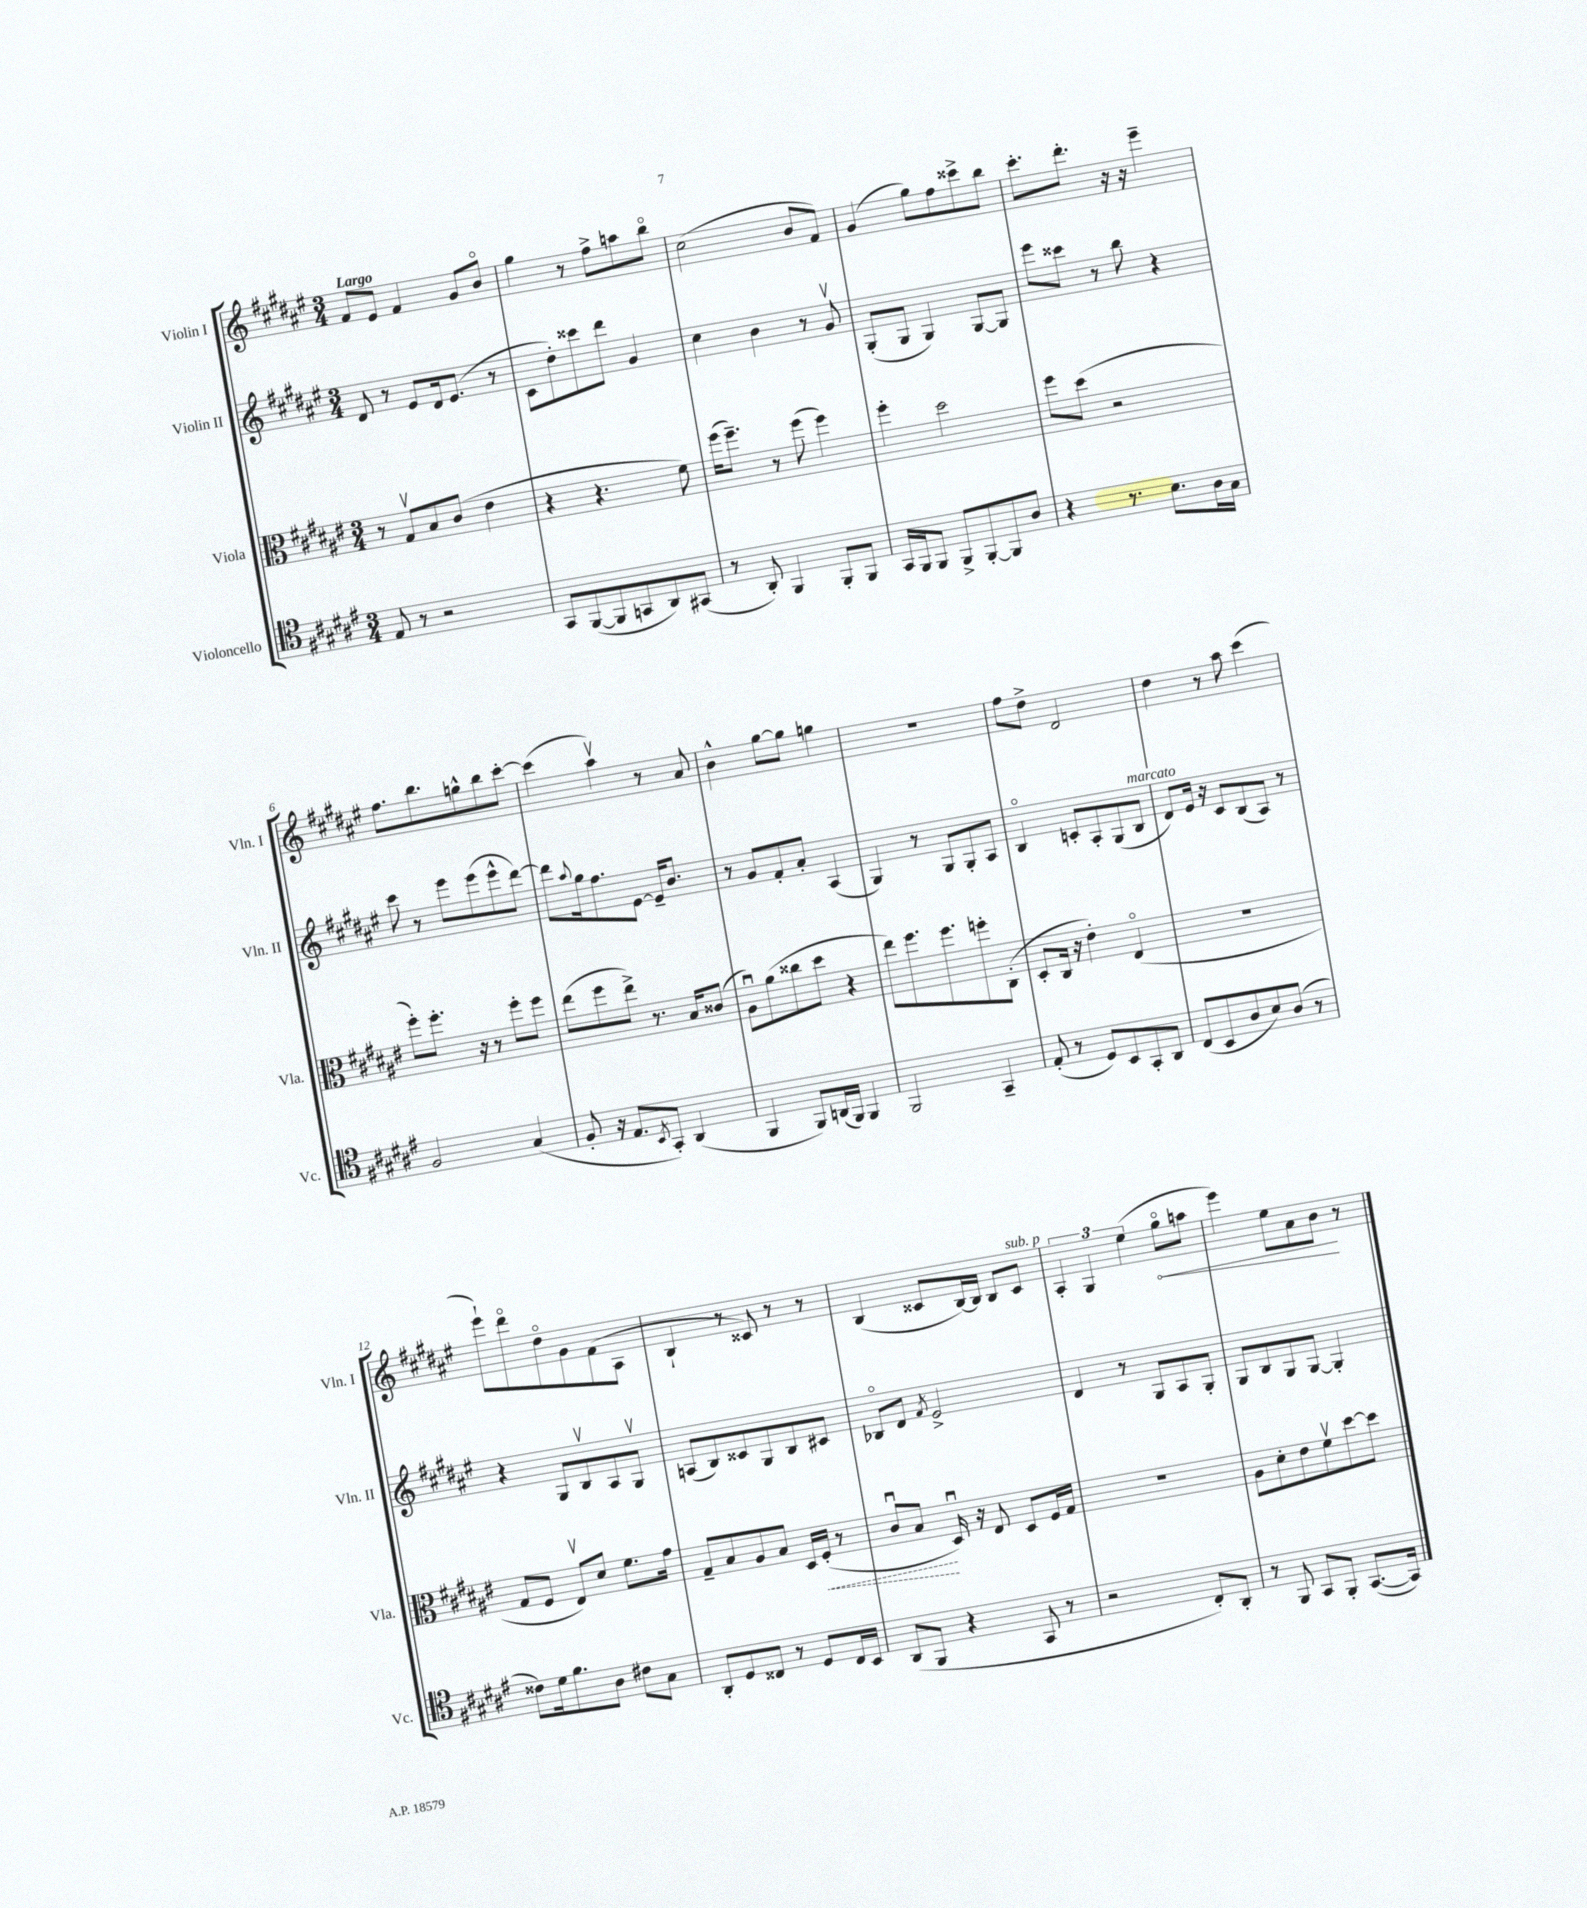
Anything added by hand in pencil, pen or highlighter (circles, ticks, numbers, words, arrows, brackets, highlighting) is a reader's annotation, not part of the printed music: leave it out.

**kern	**kern	**kern	**kern
*staff4	*staff3	*staff2	*staff1
*clefC4	*clefC3	*clefG2	*clefG2
*k[f#c#g#d#a#e#]	*k[f#c#g#d#a#e#]	*k[f#c#g#d#a#e#]	*k[f#c#g#d#a#e#]
*M3/4	*M3/4	*M3/4	*M3/4
8E#/	8r	8d#/	8f#/L
8r	8G#v/L	8r	8e#/J
2r	8B/	8e#/L	4f#/
.	(8c#/J	16d#/k	.
.	.	(8.e#/J	.
.	4e#\	.	8g#/L
.	.	8r	8bo/J
=	=	=	=
8GG#/L	4r	8c#\L	4gg#\
([8FF#/	.	8dd#'\)	.
8FF#/]	4.r	8ccc##\	8r
8GG/	.	8ddd#\J	8ff#^\L
8AA#/)	.	4g#/	8aa\
(8GG#/J	8f#\)	.	8bbo\J
=	=	=	=
8r	(16ff#\LK	4cc#\	(2cc#\
.	8.ff#~\J)	.	.
8AA#'/)	.	.	.
4FF#/	8r	4b\	.
.	(8ff#\	.	.
8FF#'/L	4ff#\)	8r	8b/L
8FF#/J	.	8g#v/	8f#/J)
=	=	=	=
16GG#/LL	4ff#'\	(8G#'/L	(4g#/
16FF#/J	.	.	.
8FF#/J	.	8G#/J	.
8FF#^/L	2dd#\	4G#/)	8gg#\L)
[8FF#'/	.	.	8ff#\
8FF#/]	.	[8G#/L	8ccc##^\
8A#/J	.	8G#/]J	8bb\J
=	=	=	=
4r	8ff#\L	8eee#\L	8.ccc#'\L
.	(8dd#\J	8ccc##\J	.
.	.	.	8.ddd#'\J
8.r	2r	8r	.
.	.	8bb\	16r
8.B\L	.	.	16r
.	.	4r	4eee#~\
16A#\L	.	.	.
16G#\JJ	.	.	.
=	=	=	=
2F#/	8ff#'\L)	8ccc#\	8.ff#\L
.	8.ff#'\J	8r	.
.	.	.	8.bb\
.	.	8eee#\L	.
.	16r	.	.
.	8r	(8eee#\	8gg^^\
(4G#/	8ff#'\L	8eee#^^\	8bb\
.	8ff#\J	[8ddd#\J)	[8ccc#'\J
=	=	=	=
8F#'/	(8ee#\L	8ddd#\]L	(4ccc#\]
.	.	8qqaa#/	.
16r	8ff#\	16gg#\k	.
8.E#/L	.	8.ff#\	.
.	8ee#^\J)	.	4aa#v\)
8qBB/	.	.	.
8GG#'/J)	8.r	[8e#\J	.
(4AA#/	.	16e#~/]LK	8r
.	16B/LK	8.b/J	.
.	(8c##/J	.	8a#/
=	=	=	=
4FF#/	8A#u\L)	8r	4b^^\
.	(8a#\	8g#/L	.
8FF#/L)	8cc##\	8f#'/	[8gg#\L
(16AA/L	8dd#\J	8a#'/J	8gg#\]J
16FF#/JJ)	.	.	.
4FF#/	4r	(4A#/	4gg\
=	=	=	=
2FF#/	8ee#\L)	4G#/)	2.r
.	8.ff#\	.	.
.	.	8r	.
.	8.ff#\	.	.
.	.	8G#/L	.
4GG#~/	8ff'\	8G#'/	.
.	(8C#'\J	8A#/J	.
=	=	=	=
(8E#'/	8D#'/L	4Bo/	8ff#\L
8r	16C#/Jk	.	8dd#^\J
.	16r	.	.
8D#/L)	4e#'\)	8c'/L	2d#/
8BB/	.	8A#'/	.
8GG#'/	(4E#o/	(8G#/	.
8AA#/J	.	8B/J	.
=	=	=	=
(8C#/L	2.r	8d#/L)	4dd#\
8BB/	.	16e#/Jk	.
.	.	16r	.
8A#/	.	8c#/L	8r
8B/)	.	(8B/	8aa#\
(8A#/J	.	8A#/J)	(4ccc#\
8r	.	8r	.
=	=	=	=
8c##\L)	8G#/L	4r	8eee#`\L)
16d#\k	8F#/J	.	8ddd#o\
8.f#\	.	.	.
.	8E#v/L)	8G#/L	8dd#o\
8A#\J	8d#/J	8Bv/	8g#\
8c#\L	8.f#\L	8A#/	(8f#\
8G#\J	.	8G#v/J	8A#\J
.	16g#\Jk	.	.
=	=	=	=
8AA#'/L	8G#~/L	(8A/L	4B`/
8D#/	8B/	8B/)	.
8C##/J	8A#/	8c##/	8r
8r	8B/J	8G#/	8c##/)
8D#/L	16D#/LL	8B/	8r
.	(16F#'/JJ	.	.
16C##/L	8r	8c#/J	8r
16BB/JJ	.	.	.
=	=	=	=
(8AA#/L	8c#u/L	8B-o/L	(4B/
8FF#/J	8B/J	8d#/J	.
.	.	8qf#/	.
4r	16D#u/)	2e#^/	8c##/L
.	16r	.	.
.	8E#/	.	[16B/L)
.	.	.	16B/]JJ
8GG#/	8D#/L	.	8B/L
8r	16F#/L	.	8c##/J
.	16G#/JJ	.	.
=	=	=	=
2r	2.r	4d#/	6A#'/
.	.	.	6G#/
.	.	8r	.
.	.	.	(6ee#\
.	.	8G#/L	.
8C#'/L)	.	8A#/	8gg#o\L
8AA#'/J	.	8G#'/J	8aa\J
=	=	=	=
8r	8A#\L	8G#/L	4eee#\)
8FF#/	8d#'\	8B/	.
8GG#/L	8e#\	8G#/	8ee#\L
8FF#'/J	8f#v\	[8G#/J	8a#\
([8.GG#/L	[8dd#\	4G#'/]	8b\J
.	8dd#\]J	.	8r
16GG#/]Jk)	.	.	.
==	==	==	==
*-	*-	*-	*-
